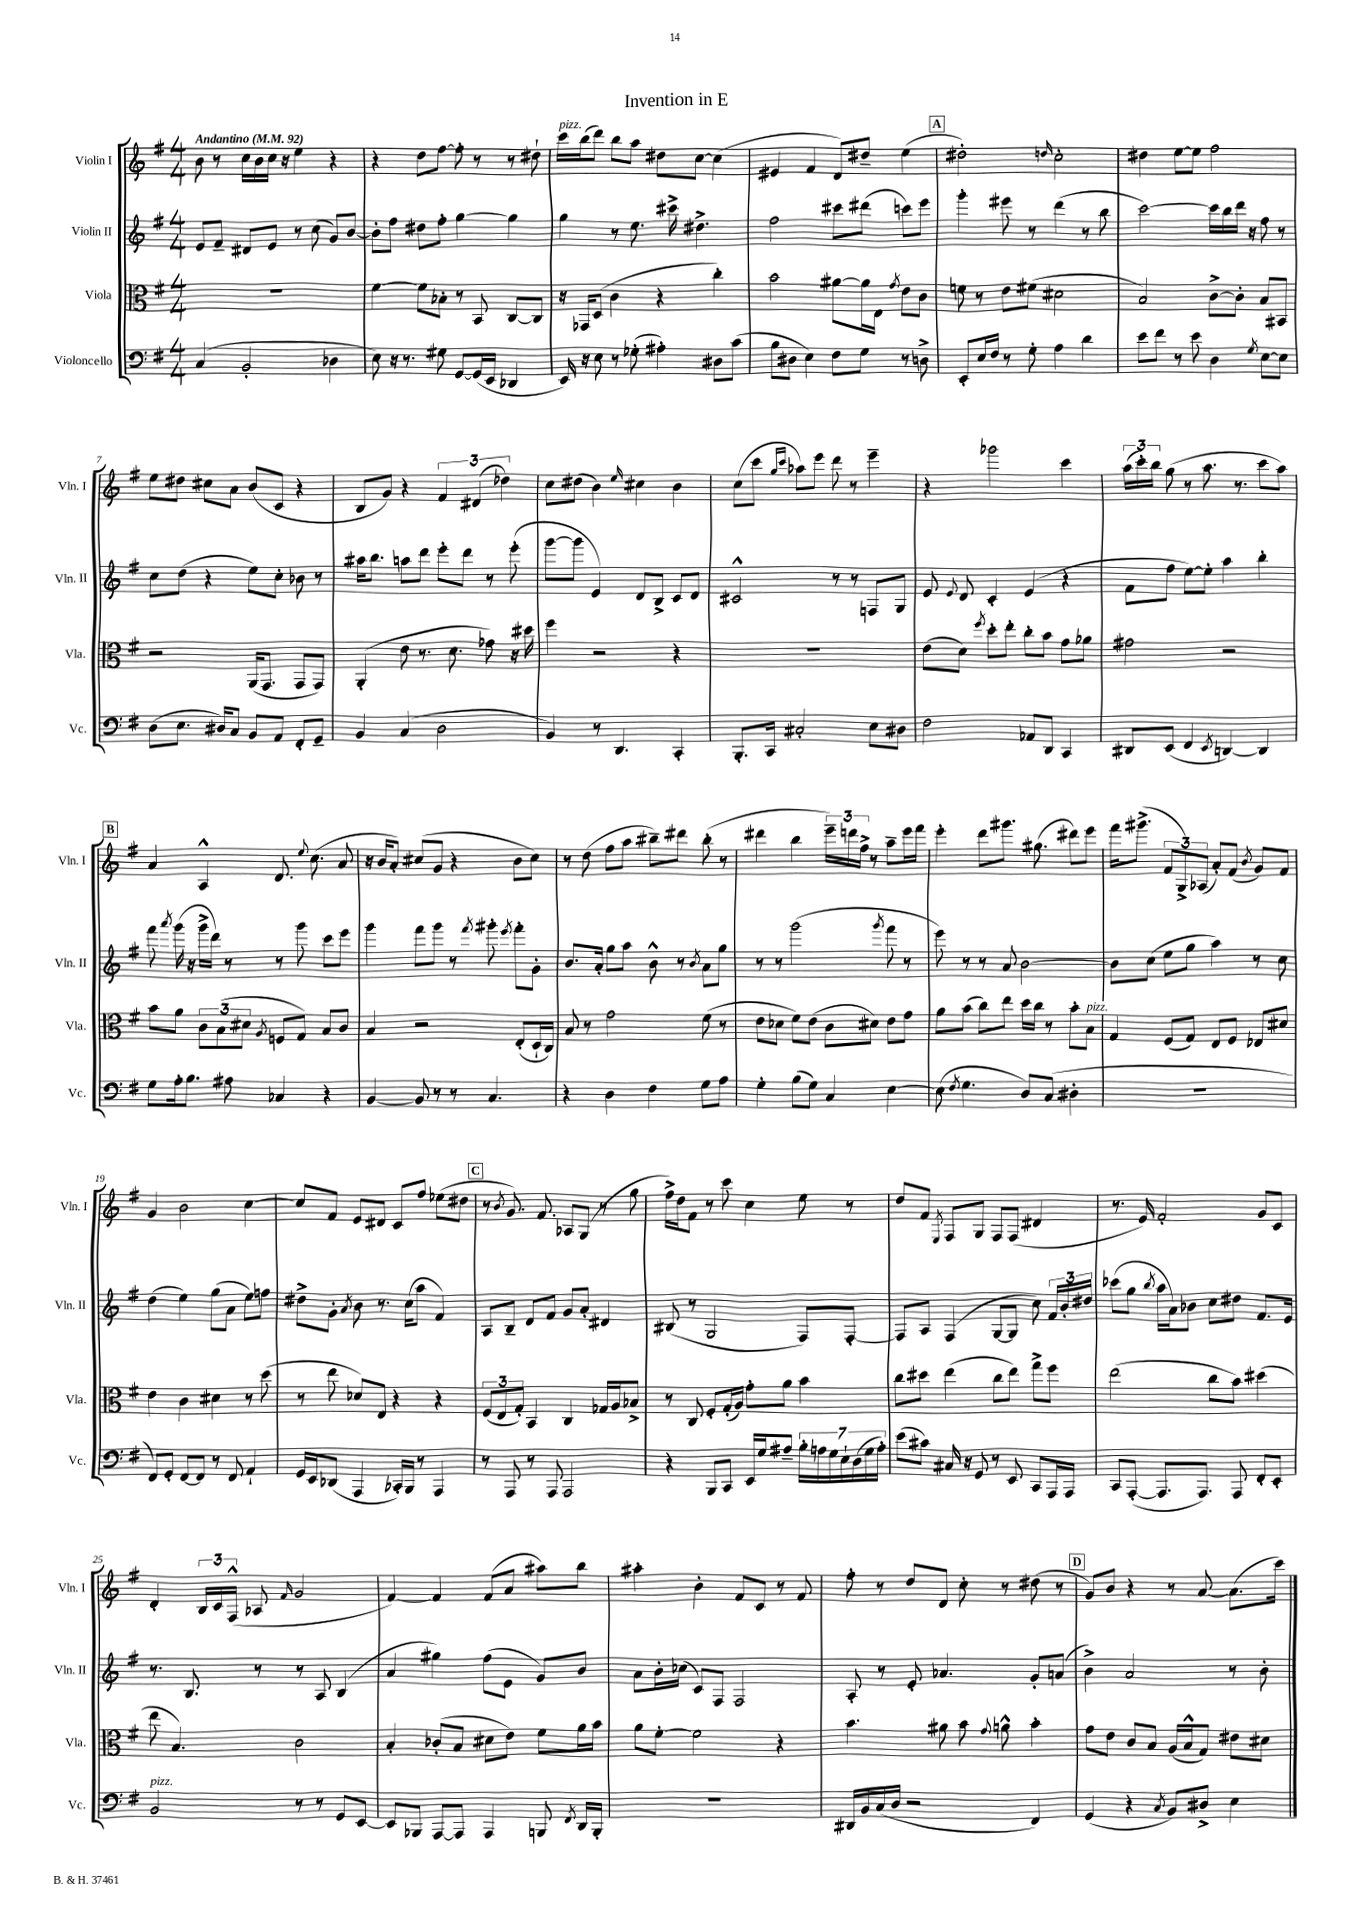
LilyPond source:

\header { title = "Invention in E" }
<<
\new StaffGroup <<
\new Staff = "s0" \with { instrumentName = "Violin I" shortInstrumentName = "Vln. I" } {
    \clef treble \key g \major \numericTimeSignature \time 4/4 \tempo "Andantino" 4 = 92
    \autoBeamOff b'8 r8 c''16[ b'16 c''16] r16 e''4 r4 |
    r4 d''8[ fis''8]~ fis''8-. r8 r8 dis''8-! |
    c'''16[^\markup { \italic "pizz." } b''16( d'''8]) b''8[ a''8] dis''8[ c''8]~ c''4( |
    eis'4 fis'4 d'8[) dis''8]-- e''4( |
    \mark \markup { \box "A" } dis''2-.) \grace { d''16 } c''2-. |
    dis''4 e''8[~ e''8] fis''2 |
    e''8[ dis''8] cis''8[ a'8] b'8[( c'8] r4 |
    b8[ g'8]) r4 \tuplet 3/2 { fis'4 dis'4( des''4) } |
    c''8[ dis''8]( b'4) \grace { e''16 } cis''4 b'4 |
    c''8[( c'''8] \grace { g''16[ c'''16] } aes''8[) e'''8] d'''8 r8 e'''4-- |
    r4 ges'''2 c'''4 |
    \tuplet 3/2 { a''16[( c'''16-.) b''16] } g''8( r8 a''8. r8. c'''8[ a''8]) |
    \mark \markup { \box "B" } a'4 a4-^ d'8. \appoggiatura { e''8 } c''8.( a'8 |
    r16 b'16[ a'8]-.) cis''8[( g'8] r4 b'8[ cis''8]) |
    r8 d''8( fis''8[ a''8] bis''8[--) dis'''8] bis''8-.( r8 |
    dis'''4 b''4 \tuplet 3/2 { e'''16[--) d'''16 fis''16]-> } r8 a''8[-- e'''16 fis'''16] |
    e'''4-. d'''8[ gis'''8.] gis''8.( dis'''8[) e'''8] |
    fis'''16[ gis'''8.]->( \tuplet 3/2 { fis'8[ g8->) aes8]( } a'8[-.) fis'8]( \acciaccatura { b'8 } g'8[) fis'8] |
    g'4 b'2 c''4~ |
    c''8[ fis'8] e'8[ dis'8] c'8[ fis''8] ees''8[( dis''8] |
    \mark \markup { \box "C" } r8 \acciaccatura { b'8 } g'8.) fis'8. aes8[ g8]( r8 g''8 |
    fis''16[->) d''16 fis'8] r8 c'''8 c''4 e''8 r8 |
    d''8[ fis'8] \acciaccatura { e8 } fis8[ g8] fis8[ fis8]( dis'4 |
    r8. e'16) fis'2-. g'8[ c'8] |
    d'4-. \tuplet 3/2 { b16[ c'16 fis16]-^( } aes8 \grace { fis'16 } g'2 |
    fis'4~) fis'4 fis'8[( a'8] ais''8[) b''8] |
    ais''4-. b'4-. fis'8[ c'8] r8 fis'8 |
    fis''8-. r8 d''8[ d'8] c''8-. r8 dis''8( r8 |
    \mark \markup { \box "D" } g'8[) b'8] r4 r8 a'8~ a'8.[( c'''16]) \bar "|." |
}
\new Staff = "s1" \with { instrumentName = "Violin II" shortInstrumentName = "Vln. II" } {
    \clef treble \key g \major \numericTimeSignature \time 4/4
    \autoBeamOff e'8[ fis'8]-- dis'8[ e'8] r8 c''8( g'8[) b'8]~ |
    b'8[-. fis''8] dis''8[ fis''8]-. g''4~ g''4 |
    g''4 r8 e''8. cis'''16-> dis''4.-> |
    fis''2 cis'''8[ dis'''8]( c'''8[) e'''8] |
    \mark \markup { \box "A" } g'''4-. eis'''8 r8 d'''4( r8 b''8 |
    c'''2~) c'''16[ b''16 d'''16] r16 fis''8 r8 |
    c''8[ d''8]( r4 e''8[) c''8]-. bes'8 r8 |
    ais''16[ b''8.] a''8[ d'''8] e'''8[-. d'''8] r8 e'''8-.( |
    g'''8[~ g'''8] e'4) d'8[ b8]-> c'8[ d'8] |
    cis'2-^ r8 r8 f8[ g8] |
    e'8 \appoggiatura { e'8 } d'8 c'4-. e'4( r4 |
    fis'8[ fis''8] e''8[~) e''8]-. a''4 b''4-. |
    \mark \markup { \box "B" } fis'''8 \acciaccatura { a'''8 } g'''16( r16 g'''16[-> d'''16]) r8 r8 g'''8 c'''8[ e'''8] |
    g'''4 fis'''8[ g'''8] r8 \acciaccatura { fis'''8 } gis'''8-. \acciaccatura { e'''8 } fis'''8[-. g'8]-. |
    b'8.[ a'16]-. g''8[ a''8] b'8-^ r8 \acciaccatura { b'8 } a'8[ g''8] |
    r8 r8 g'''2( \acciaccatura { g'''8 } fis'''8 r8 |
    e'''8) r8 r8 a'8 b'2~ |
    b'8[ c''8]( e''8[ g''8] a''4) r8 c''8 |
    d''4( e''4) g''8[( a'8] e''8[) f''8] |
    dis''8[-> g'8]-. \acciaccatura { a'8 } b'8 r8. c''16[( a''8] fis'4) |
    \mark \markup { \box "C" } a8[ b8]-- d'8[ fis'8] g'8[ a'8]-. dis'4 |
    bis8( r8 g2 fis8[) fis8]~-. |
    fis8[ a8] fis4( g8[~ g8] c''8) \tuplet 3/2 { fis'16[ b'16-. dis''16] } |
    ces'''8[( g''8] \acciaccatura { b''8 } a''16[ a'16) bes'8] c''8[ dis''8] fis'8.[ e'16] |
    r8. b8. r8 r8 a8 b4( |
    a'4 gis''4) fis''8[( e'8] g'8[) b'8] |
    a'8[ b'16-. ces''16]( c'8[) fis8] fis2 |
    a8-. r8 e'8-. aes'4. g'8[-. a'8]( |
    \mark \markup { \box "D" } b'4->) a'2 r8 b'8-. \bar "|." |
}
\new Staff = "s2" \with { instrumentName = "Viola" shortInstrumentName = "Vla." } {
    \clef alto \key g \major \numericTimeSignature \time 4/4
    \autoBeamOff R1 |
    fis'4~ fis'8[ bes8]-. r8 b,8 c8[~ c8] |
    r16 ges,16[ d8]( c'4 r4 c''4-.) |
    b'2 ais'8[~ ais'16 e16] \acciaccatura { g'8 } e'8[ c'8] |
    \mark \markup { \box "A" } f'8 r8 e'8[ fis'8]( dis'2 |
    b2) c'8[~-> c'8]-. b8[ bis,8] |
    r2 a,16[( g,8.] g,8[ g,8]) |
    a,4-.( e'8 r8. d'8. ges'8) r16 dis''16 |
    fis''4 r2 r4 |
    R1 |
    e'8[( d'8]) \acciaccatura { fis''8 } d''8[-. e''8]-. c''8[-. b'8] g'8[ aes'8] |
    gis'2 r2 |
    \mark \markup { \box "B" } b'8[ a'8] \tuplet 3/2 { c'8[ b8( dis'8] } \acciaccatura { a8 } f8[ g8]) b8[ c'8] |
    b4 r2 e8[-.( d16-! c16]) |
    b8 r8 g'2 fis'8( r8 |
    e'8[ des'8] fis'8[) e'8]( c'8[ dis'8]) e'8[ g'8] |
    a'8[ b'8]( c''8[) e''8] d''16[ c''16] r8 b'8[-. b8]^\markup { \italic "pizz." } |
    g4 fis8[( g8]) e8[ fis8] ees8[ dis'8] |
    e'4 c'4 dis'4 r8 d''8( |
    r8 e''8 des'8[) e8] r4 r4 |
    \mark \markup { \box "C" } \tuplet 3/2 { fis8[( e8 g8]-.) } b,4 c4 ges16[ a16 bes8]-> |
    r8 c8 fis8[-. g16-.( a16]) g'8[-. a'8] b'4 |
    c''8[ dis''8] e''4( c''8[ e''8]) g''8[-> fis''8] |
    e''2( c''8[ b'8]) dis''4( |
    e''8 b4.) c'2 |
    b4-. ces'8[-.( b8] dis'8[ e'8]) fis'8[ a'16 b'16] |
    a'8[ fis'8]~-. fis'2 r4 |
    b'4. ais'8 b'8 \appoggiatura { g'8 } a'8-^ b'4-. |
    \mark \markup { \box "D" } g'8[ e'8] c'8[ b8] a16[( b16-^ g8]) eis'8[ dis'8] \bar "|." |
}
\new Staff = "s3" \with { instrumentName = "Violoncello" shortInstrumentName = "Vc." } {
    \clef bass \key g \major \numericTimeSignature \time 4/4
    \autoBeamOff c4( b,2-. des4 |
    e8) r16 r8. gis8 g,8[~ g,16( e,16] des,4 |
    e,16) r16 e8 r8 ges8-.( ais4-.) dis8[ c'8]( |
    b8[ dis8] e4) fis8[ g8] r8 d8-> |
    \mark \markup { \box "A" } e,8[-. e16 fis16] r8 g8-. a4 d'4 |
    e'8[ fis'8] r8 e'8 d4 \acciaccatura { g8 } e8[~ e8] |
    d8[( e8.] dis16[) c8] b,8[ a,8] fis,8[-. g,8]-- |
    b,4 c4( d2 |
    b,4) r8 d,4. c,4-. |
    b,,8.[-. c,16] cis2-. e8[ dis8] |
    fis2 aes,8[ d,8] c,4 |
    dis,8[ e,8]( fis,4 \acciaccatura { e,8 } d,4~) d,4 |
    \mark \markup { \box "B" } g8[ a16-. b8.] ais8 ces4 r4 |
    b,4~ b,8 r8 r8 c4. |
    r4 d4 fis4 g8[ a8] |
    g4-. b8[( g8]) c4 e4~ |
    e8( \acciaccatura { fis8 } g4. d8[) c8]( dis4-. |
    R1 |
    fis,8[) g,8]-. fis,8[~ fis,8] r8 fis,8 a,4-! |
    g,16[ e,16 des,8]( a,,4 ces,16[-.) b,,16] r8 a,,4 |
    \mark \markup { \box "C" } r8 a,,8 r8 a,,8 a,,2 |
    r4 b,,8[ c,8] e,16[ g16 ais8]-- \tuplet 7/4 { b16[-. a16 g16 e16-! d16( g16 a16]-.) } |
    e'8[( cis'8]) cis16 r16 g,8 r8 e,8 c,8[ a,,16 a,,16] |
    c,8[ a,,8]~-.( a,,8.[ a,,8.]) a,,8 fis,8[-. e,8]-. |
    b,2^\markup { \italic "pizz." } r8 r8 g,8[ e,8]~ |
    e,8[ bes,,8] a,,8[~ a,,8] a,,4 b,,8 \acciaccatura { fis,8 } d,16[ b,,16]-. |
    R1 |
    dis,16[ b,16 c16( d16] r2 fis,4) |
    \mark \markup { \box "D" } g,4( r4 \acciaccatura { c8 } b,8[) dis8]-> e4 \bar "|." |
}
>>
>>
